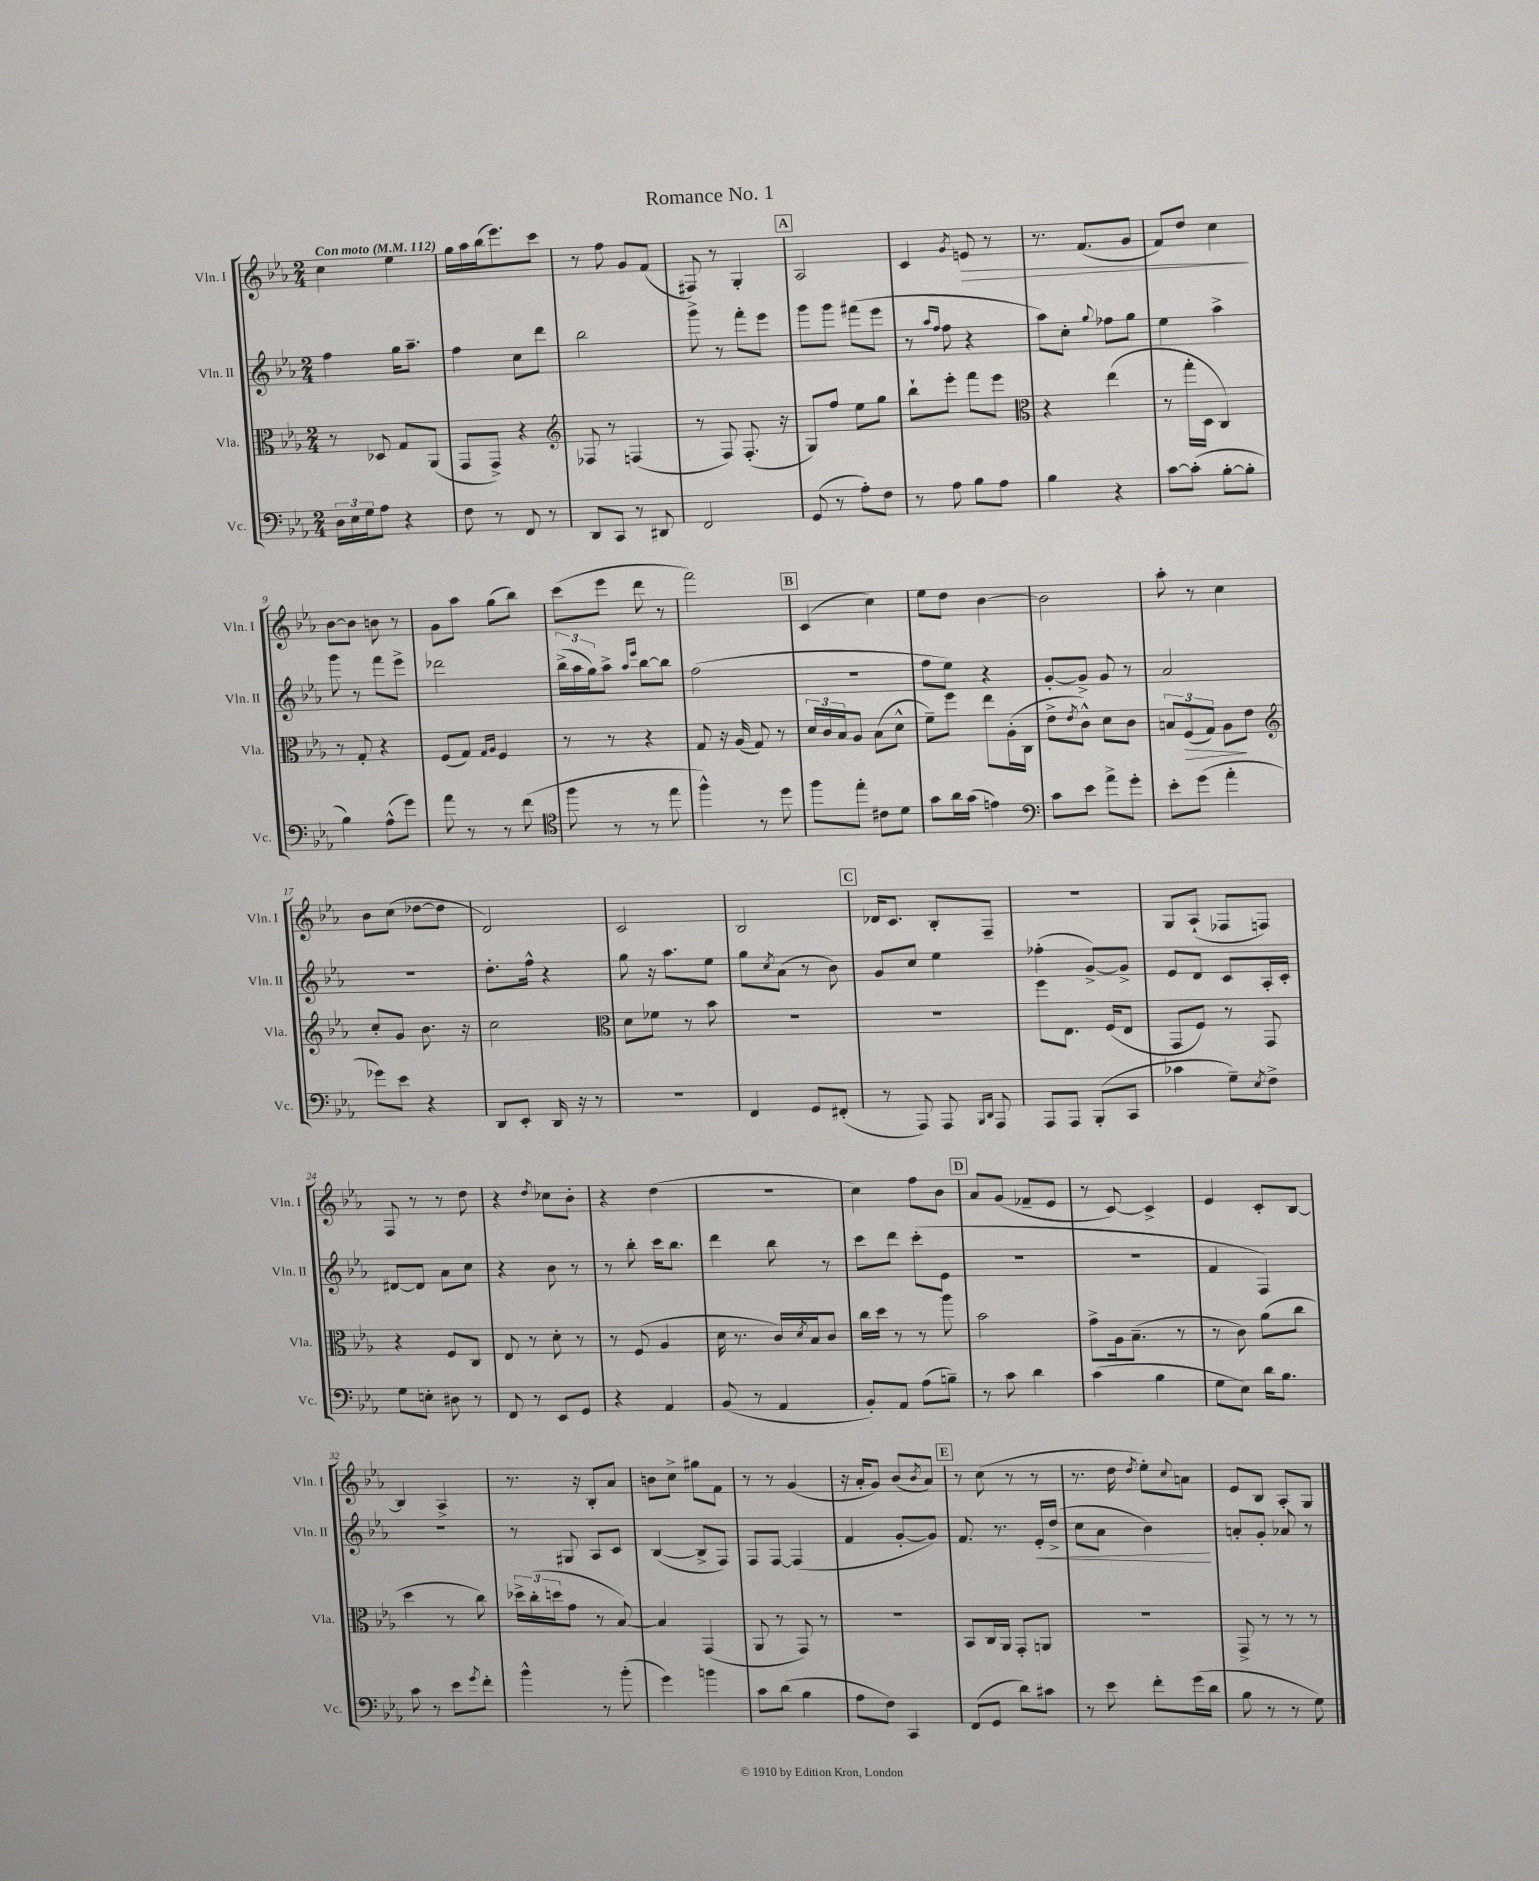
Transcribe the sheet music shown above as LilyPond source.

\header { title = "Romance No. 1" }
<<
\new StaffGroup <<
\new Staff = "s0" \with { instrumentName = "Vln. I" shortInstrumentName = "Vln. I" } {
    \clef treble \key ees \major \numericTimeSignature \time 2/4 \tempo "Con moto" 4 = 112
    c''4 ees''4 |
    g''16 aes''16 bes''16( ees'''8.) c'''8 |
    r8 f''8 g'8 f'8( |
    fis8) r8 g4-. |
    \mark \markup { \box "A" } aes2 |
    c'4 \acciaccatura { g'8 } e'8\> r8 |
    r8. f'8.( g'8 |
    f'8) d''8 c''4\! |
    bes'8~ bes'8 b'8 r8 |
    g'8 aes''8 g''8( bes''8) |
    c'''8( ees'''8 d'''8 r8 |
    f'''2) |
    \mark \markup { \box "B" } c'4( c''4) |
    ees''8 d''8 bes'4~ |
    bes'2 |
    aes''8-. r8 c''4 |
    bes'8 c''8( des''8~ des''8 |
    d'2) |
    c'2 |
    bes2 |
    \mark \markup { \box "C" } des'16 c'8. bes8-. f8-- |
    R2 |
    g8 aes8-!( fes8 f8) |
    f8 r8 r8 d''8 |
    r4 \acciaccatura { d''8 } ces''8 bes'8-. |
    r4 d''4( |
    R2 |
    c''4) f''8 bes'8 |
    \mark \markup { \box "D" } aes'8 g'8( fes'8-- ees'8 |
    r8 c'8~) c'4-> |
    ees'4 c'8-. bes8~ |
    bes4 aes4-> |
    r8. r16 bes8-. aes'8 |
    b'8 c''8-> gis''8 f'8 |
    r8 r8 g'4( |
    r16 aes'16-. g'8) bes'8( \acciaccatura { bes'8 } aes'8) |
    \mark \markup { \box "E" } r8 c''8( r8 r8 |
    r8. d''16 \acciaccatura { d''8 } ees''8-.) \appoggiatura { c''8 } a'8 |
    ees'8 bes8 aes8-. g8 \bar "|." |
}
\new Staff = "s1" \with { instrumentName = "Vln. II" shortInstrumentName = "Vln. II" } {
    \clef treble \key ees \major \numericTimeSignature \time 2/4
    f''4 g''16 aes''8.-- |
    f''4 c''8 d'''8 |
    bes''2 |
    g'''8-> r8 f'''8-. ees'''8 |
    \mark \markup { \box "A" } g'''8 g'''8 fis'''8( ees'''8 |
    r8 \grace { aes''16 f''16 } f''8 r4 |
    aes''8) c''8-. \appoggiatura { g''8 } fes''8 g''8 |
    ees''4 aes''4-> |
    g'''8 r8 f'''8 ees'''8-> |
    des'''2 |
    \tuplet 3/2 { bes''16->( aes''16 g''16) } aes''8-> \grace { aes''16 ees'''16 } bes''8~ bes''8 |
    f''2( |
    \mark \markup { \box "B" } r2 |
    f''8 ees''8) r4 |
    g'8~-. g'8-> g'8 r8 |
    aes'2 |
    R2 |
    d''8.-. f''16-^ r4 |
    g''8 r16 aes''8. ees''8 |
    g''8 \acciaccatura { c''8 } aes'8( r8 bes'8) |
    \mark \markup { \box "C" } g'8 c''8 ees''4 |
    fes''4-.( g'8~->) g'8-> |
    ees'8 d'8 c'8 aes16-. c'16-. |
    dis'8~ dis'8 aes'8 c''8 |
    r4 bes'8 r8 |
    r8 bes''8-. c'''16 bes''8. |
    d'''4 bes''8 r8 |
    c'''8 d'''8 c'''8-.( ees'8 |
    \mark \markup { \box "D" } R2 |
    r2 |
    f'4 f4) |
    R2 |
    r8 gis8 aes8 c'8 |
    bes4~( bes8-> f8) |
    f8 f8~ f4( |
    f'4 g'8~-. g'8) |
    \mark \markup { \box "E" } f'8. r8. ees'16-.\< d''16->( |
    c''8 aes'8 bes'4\!) |
    a'8-. g'8-. aes'8 r8 \bar "|." |
}
\new Staff = "s2" \with { instrumentName = "Vla." shortInstrumentName = "Vla." } {
    \clef alto \key ees \major \numericTimeSignature \time 2/4
    r8 des8 g8 aes,8( |
    g,8 g,8->) r4 |
    \clef treble fes8 r8 f4( |
    r8 f8) f8.-.( r16 |
    \mark \markup { \box "A" } g8) f''8 ees''8 g''8 |
    bes''8-! ees'''8-. f'''8 ees'''8 |
    \clef alto r4 ees''4( |
    r8 g''16-. d16 c4) |
    r8 g8-. r4 |
    f8( g8) \grace { g16 aes16 } f4 |
    r8 r8 r4 |
    g8 r16 aes16( g8) r8 |
    \mark \markup { \box "B" } \tuplet 3/2 { d'16 c'16 bes16 } aes8 bes8( d'8-^ |
    f'8--) f''8 ees''8 aes16-.( c16 |
    ees'8-> \acciaccatura { ees'8 } c'8-^) d'8 c'8 |
    \tuplet 3/2 { b8 f8\>( g8) } aes8\! ees'8 |
    \clef treble c''8-. g'8 bes'8. r16 |
    c''2 |
    \clef alto d'8 fes'8 r8 bes'8 |
    R2 |
    \mark \markup { \box "C" } R2 |
    f''8 ees8. f16( ees8 |
    g,8 f8) r8 g,8 |
    r4 f8 c8 |
    ees8 r8 d'8-. r8 |
    r8 f8( aes4 |
    d'16 r8. c'16) \acciaccatura { d'8 } bes16 c'8 |
    c''16 d''16 r8 r8 aes''8 |
    \mark \markup { \box "D" } bes'2 |
    g'8-> aes16 bes8.--( r8 |
    r8 c'8) aes'8( c''8 |
    d''4 r8 c''8) |
    \tuplet 3/2 { des''16-> c''16-.( d''16 } g'8 r8 bes8~) |
    bes4 g,4( |
    aes,8 r8 g,8) r8 |
    R2 |
    \mark \markup { \box "E" } bes,8 c16 aes,16 g,8-. a,8 |
    r2 |
    g,8-> r8 r8 r8 \bar "|." |
}
\new Staff = "s3" \with { instrumentName = "Vc." shortInstrumentName = "Vc." } {
    \clef bass \key ees \major \numericTimeSignature \time 2/4
    \tuplet 3/2 { d16 ees16 g16 } aes8 r4 |
    f8 r8 f,8 r8 |
    d,8 c,8 r8 dis,8 |
    f,2 |
    \mark \markup { \box "A" } g,8( r8 aes8-.) f8 |
    r8 aes8 bes8 aes8 |
    bes4 r4 |
    c'8~ c'8-.( bes8~-. bes8-. |
    bes4) aes8-^( g'8) |
    aes'8 r8 r8 f'8( |
    \clef tenor f''8 r8 r8 ees''8 |
    f''4-^) r8 d''8 |
    \mark \markup { \box "B" } f''8 ees''8-. cis'8 d'8 |
    g'8 aes'16 g'16( e'4) |
    \clef bass c'8 ees'8 aes'8-> g'8-. |
    ees'8-. g'8( aes'4-. |
    ges'8) ees'8 r4 |
    d,8 ees,8-. d,16 r16 r8 |
    R2 |
    f,4 g,8 fis,8-.( |
    \mark \markup { \box "C" } r8 aes,,8) aes,,8 \grace { bes,,16 d,16 } aes,,8 |
    aes,,8 aes,,8 bes,,8-.( c,8 |
    ces'4 g8--) \acciaccatura { ees8 } f8-> |
    g8 e8-. dis8 r8 |
    f,8 r8 ees,8 g,8 |
    r4 aes,4 |
    bes,8( r8 aes,4 |
    bes,8-.) aes,8 aes8( b8--) |
    \mark \markup { \box "D" } r8 c'8 d'4 |
    c'4( bes4 |
    g8 ees8) d'16 bes8. |
    c'8 r8 ees'8 \acciaccatura { g'8 } f'8-. |
    bes'4-^ r8 bes'8-.( |
    g'4) b'4 |
    c'8 d'8( bes4 |
    aes8 f8) c,4 |
    \mark \markup { \box "E" } f,8( g,8 d'8) cis'8 |
    r8 ees'8 f'8-. g'16( d'16 |
    bes8 r8 r8 g8) \bar "|." |
}
>>
>>
